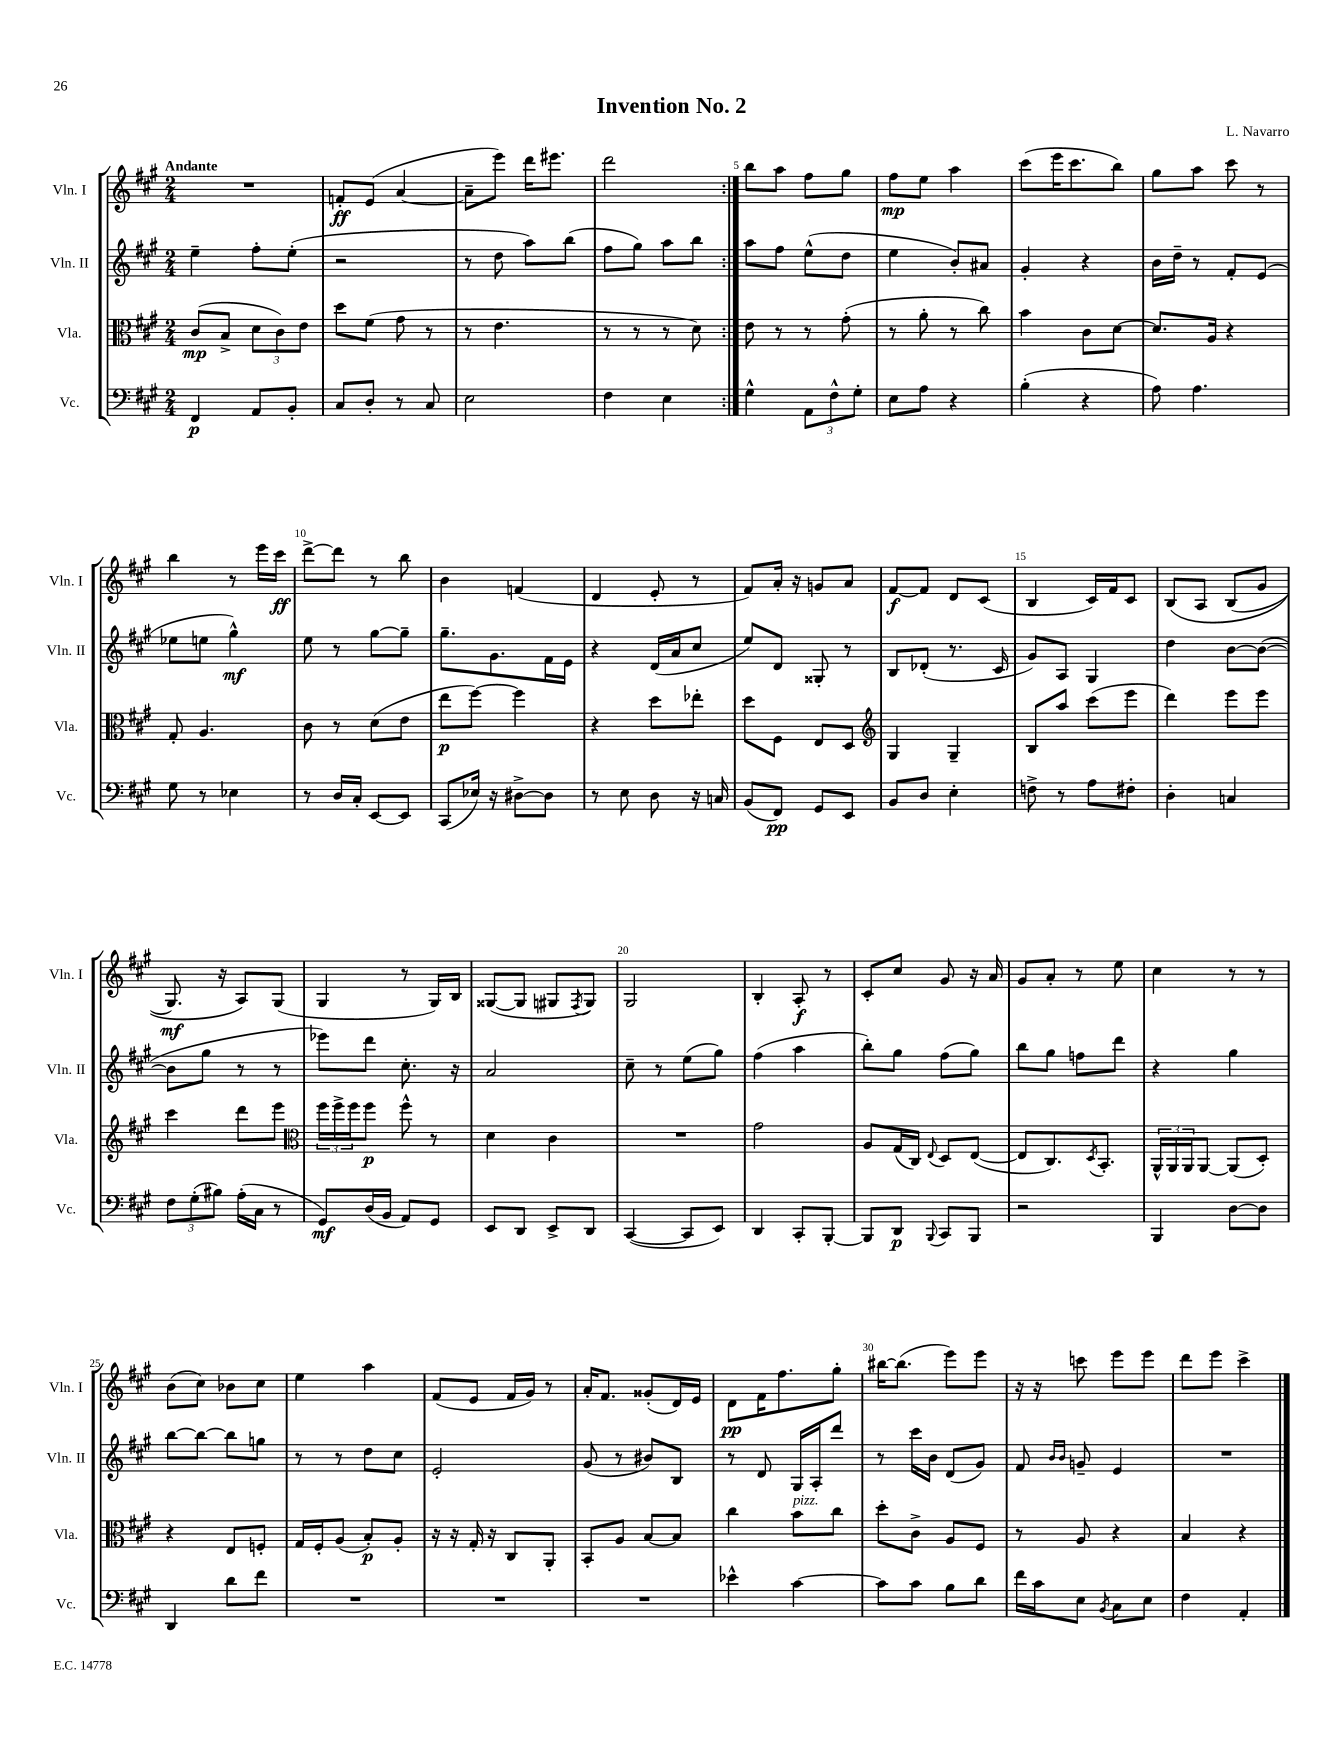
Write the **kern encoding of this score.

**kern	**kern	**kern	**kern
*staff4	*staff3	*staff2	*staff1
*clefF4	*clefC3	*clefG2	*clefG2
*k[f#c#g#]	*k[f#c#g#]	*k[f#c#g#]	*k[f#c#g#]
*M2/4	*M2/4	*M2/4	*M2/4
4FF#/	(8c#/L	4ee~\	2r
.	8B^/J	.	.
8AA/L	12d\L	8ff#'\L	.
.	12c#\)	.	.
8BB'/J	.	(8ee'\J	.
.	12e\J	.	.
=	=	=	=
8C#/L	8dd\L	2r	8f'/L
8D'/J	(8f#\J	.	(8e/J
8r	8g#\	.	[4a/
8C#/	8r	.	.
=	=	=	=
2E\	8r	8r	8a~\]L
.	4.e\	8dd\	8eee\J)
.	.	8aa\L)	16ddd\LK
.	.	.	8.eee#\J
.	.	(8bb\J	.
=	=	=	=
4F#\	8r	8ff#\L	2ddd\
.	8r	8gg#\J)	.
4E\	8r	8aa\L	.
.	8d\)	8bb\J	.
=:|!	=:|!	=:|!	=:|!
4G#^^\	8e\	8aa\L	8bb\L
.	8r	8ff#\J	8aa\J
12AA\L	8r	(8ee^^\L	8ff#\L
12F#^^\	.	.	.
.	(8g#'\	8dd\J	8gg#\J
12G#'\J	.	.	.
=	=	=	=
8E\L	8r	4ee\	8ff#\L
8A\J	8a'\	.	8ee\J
4r	8r	8b'/L)	4aa\
.	8cc#\)	8a#/J	.
=	=	=	=
(4B'\	4b\	4g#'/	(8ccc#\L
.	.	.	16eee\K
.	.	.	8.ccc#\
4r	8c#\L	4r	.
.	[8d\J	.	8bb\J)
=	=	=	=
8A\)	8.d/]L	16b\LL	8gg#\L
.	.	16dd~\JJ	.
4.A\	.	8r	8aa\J
.	16A/Jk	.	.
.	4r	8f#'/L	8ccc#\
.	.	(8e/J	8r
=	=	=	=
8G#\	8G#'/	8ee-\L	4bb\
8r	4.A/	8ee\J	.
4E-\	.	4gg#^^\)	8r
.	.	.	16eee\LL
.	.	.	16ccc#\JJ
=	=	=	=
8r	8c#\	8ee\	[8ddd^\L
16D/LL	8r	8r	8ddd\]J
16C#'/JJ	.	.	.
[8EE/L	(8d\L	[8gg#\L	8r
8EE/]J	8e\J	8gg#~\]J	8bb\
=	=	=	=
(8CC#/L	8ee\L	8.gg#~\L	4b\
16E-/Jk)	[8ff#\J)	.	.
16r	.	8.g#\	.
[8D#^\L	4ff#\]	.	(4f/
8D#\]J	.	16f#\L	.
.	.	16e\JJ	.
=	=	=	=
8r	4r	4r	4d/
8E\	.	.	.
8D\	8dd\L	(16d/LL	8e'/
.	.	16a/J	.
16r	8ee-'\J	8cc#/J	8r
16C/	.	.	.
=	=	=	=
(8BB/L	8dd\L	8ee/L)	8f#/L)
8FF#/J)	8F#\J	8d/J	16a'/Jk
.	.	.	16r
8GG#/L	8E/L	8G##'/	8g/L
8EE/J	8D/J	8r	8a/J
=	=	=	=
*	*clefG2	*	*
8BB/L	4G#/	8B/L	[8f#/L
8D/J	.	(8d-'/J	8f#/]J
4E'\	4G#~/	8.r	8d/L
.	.	.	(8c#/J
.	.	16c#/	.
=	=	=	=
8F^\	8B/L	8g#/L)	4B/
8r	8aa/J	8A/J	.
8A\L	(8ccc#\L	4G#/	16c#/LL)
.	.	.	16f#/J
8F#'\J	8eee\J	.	8c#/J
=	=	=	=
4D'\	4ddd\)	4dd\	&(8B/L
.	.	.	8A/J
4C/	8eee\L	[8b\L	(8B/L
.	8eee\J	(8b\_J	8g#/J
=	=	=	=
12F#\L	4ccc#\	8b\]L	8.G#/)
(12G#'\	.	.	.
.	.	8gg#\J	.
12B#\J)	.	.	.
.	.	.	16r
(16A'\LL	8ddd\L	8r	8A/L&)
16C#\JJ	.	.	.
8r	8eee\J	8r	(8G#/J
=	=	=	=
*	*clefC3	*	*
8GG#/L)	24ff#\LL	8eee-\L)	4G#/
.	24ff#^\	.	.
.	24ff#\J	.	.
(16D/L	8ff#\J	8ddd\J	.
16BB/JJ	.	.	.
8AA/L)	8ff#^^\	8.cc#'\	8r
8GG#/J	8r	.	16G#/LL)
.	.	16r	16B/JJ
=	=	=	=
8EE/L	4d\	2a/	([8G##/L
8DD/J	.	.	8G##/]J
8EE^/L	4c#\	.	8G#/L
.	.	.	8qF#/
8DD/J	.	.	8G#/J)
=	=	=	=
([4CC#/	2r	8cc#~\	2G#/
.	.	8r	.
8CC#/]L	.	(8ee\L	.
8EE/J)	.	8gg#\J)	.
=	=	=	=
4DD/	2g#\	(4ff#\	4B'/
8CC#'/L	.	4aa\	8A'/
[8BBB'/J	.	.	8r
=	=	=	=
8BBB/]L	8A/L	8bb'\L)	8c#'/L
8DD/J	(16G#/L	8gg#\J	8cc#/J
.	16C#/JJ)	.	.
8qqBBB/	8qqE/	.	.
8CC#/L	8D/L	(8ff#\L	8g#/
8BBB/J	([8E/J	8gg#\J)	16r
.	.	.	16a/
=	=	=	=
2r	8E/]L	8bb\L	8g#/L
.	8.C#/)	8gg#\J	8a'/J
.	.	8ff\L	8r
.	8qD/	.	.
.	8.BB'/J	.	.
.	.	8ddd\J	8ee\
=	=	=	=
4BBB/	24AA^^/LL	4r	4cc#\
.	24AA/	.	.
.	24AA/J	.	.
.	[8AA/J	.	.
[8D\L	(8AA/]L	4gg#\	8r
8D\]J	8D'/J)	.	8r
=	=	=	=
4DD/	4r	[8bb\L	(8b\L
.	.	8bb\_J	8cc#\J)
8d\L	8E/L	8bb\]L	8b-\L
8f#\J	8F'/J	8gg\J	8cc#\J
=	=	=	=
2r	16G#/LL	8r	4ee\
.	16F#'/J	.	.
.	(8A/J	8r	.
.	8B'/L)	8dd\L	4aa\
.	8A'/J	8cc#\J	.
=	=	=	=
2r	16r	2e'/	(8f#/L
.	16r	.	.
.	16G#'/	.	8e/J
.	16r	.	.
.	8C#/L	.	16f#/LL
.	.	.	16g#/JJ)
.	8AA'/J	.	8r
=	=	=	=
2r	8BB'/L	(8g#/	16a'/LK
.	.	.	8.f#/J
.	8A/J	8r	.
.	[8B/L	8b#/L)	(8g##'/L
.	8B/]J	8B/J	16d/L)
.	.	.	16e/JJ
=	=	=	=
4e-^^\	4cc#\	8r	8d\L
.	.	8d/	16f#\K
.	.	.	8.ff#\
[4c#\	8b\L	16G#/LL	.
.	.	16A'/J	.
.	8cc#\J	8ddd/J	8gg#'\J
=	=	=	=
8c#\]L	8dd'\L	8r	[16bb#\LK
.	.	.	(8.bb#\]J
8c#\J	8c#^\J	16ccc#\LL	.
.	.	16b\JJ	.
8B\L	8A/L	(8d/L	8eee\L)
8d\J	8F#/J	8g#/J)	8eee\J
=	=	=	=
16f#\LL	8r	8f#/	16r
16c#\J	.	.	16r
.	.	16qqb/LL	.
.	.	16qqb/JJ	.
8E\J	8A/	8g~/	8ccc\
8qBB/	.	.	.
8C#\L	4r	4e/	8eee\L
8E\J	.	.	8eee\J
=	=	=	=
4F#\	4B/	2r	8ddd\L
.	.	.	8eee\J
4AA'/	4r	.	4ccc#^\
==	==	==	==
*-	*-	*-	*-
